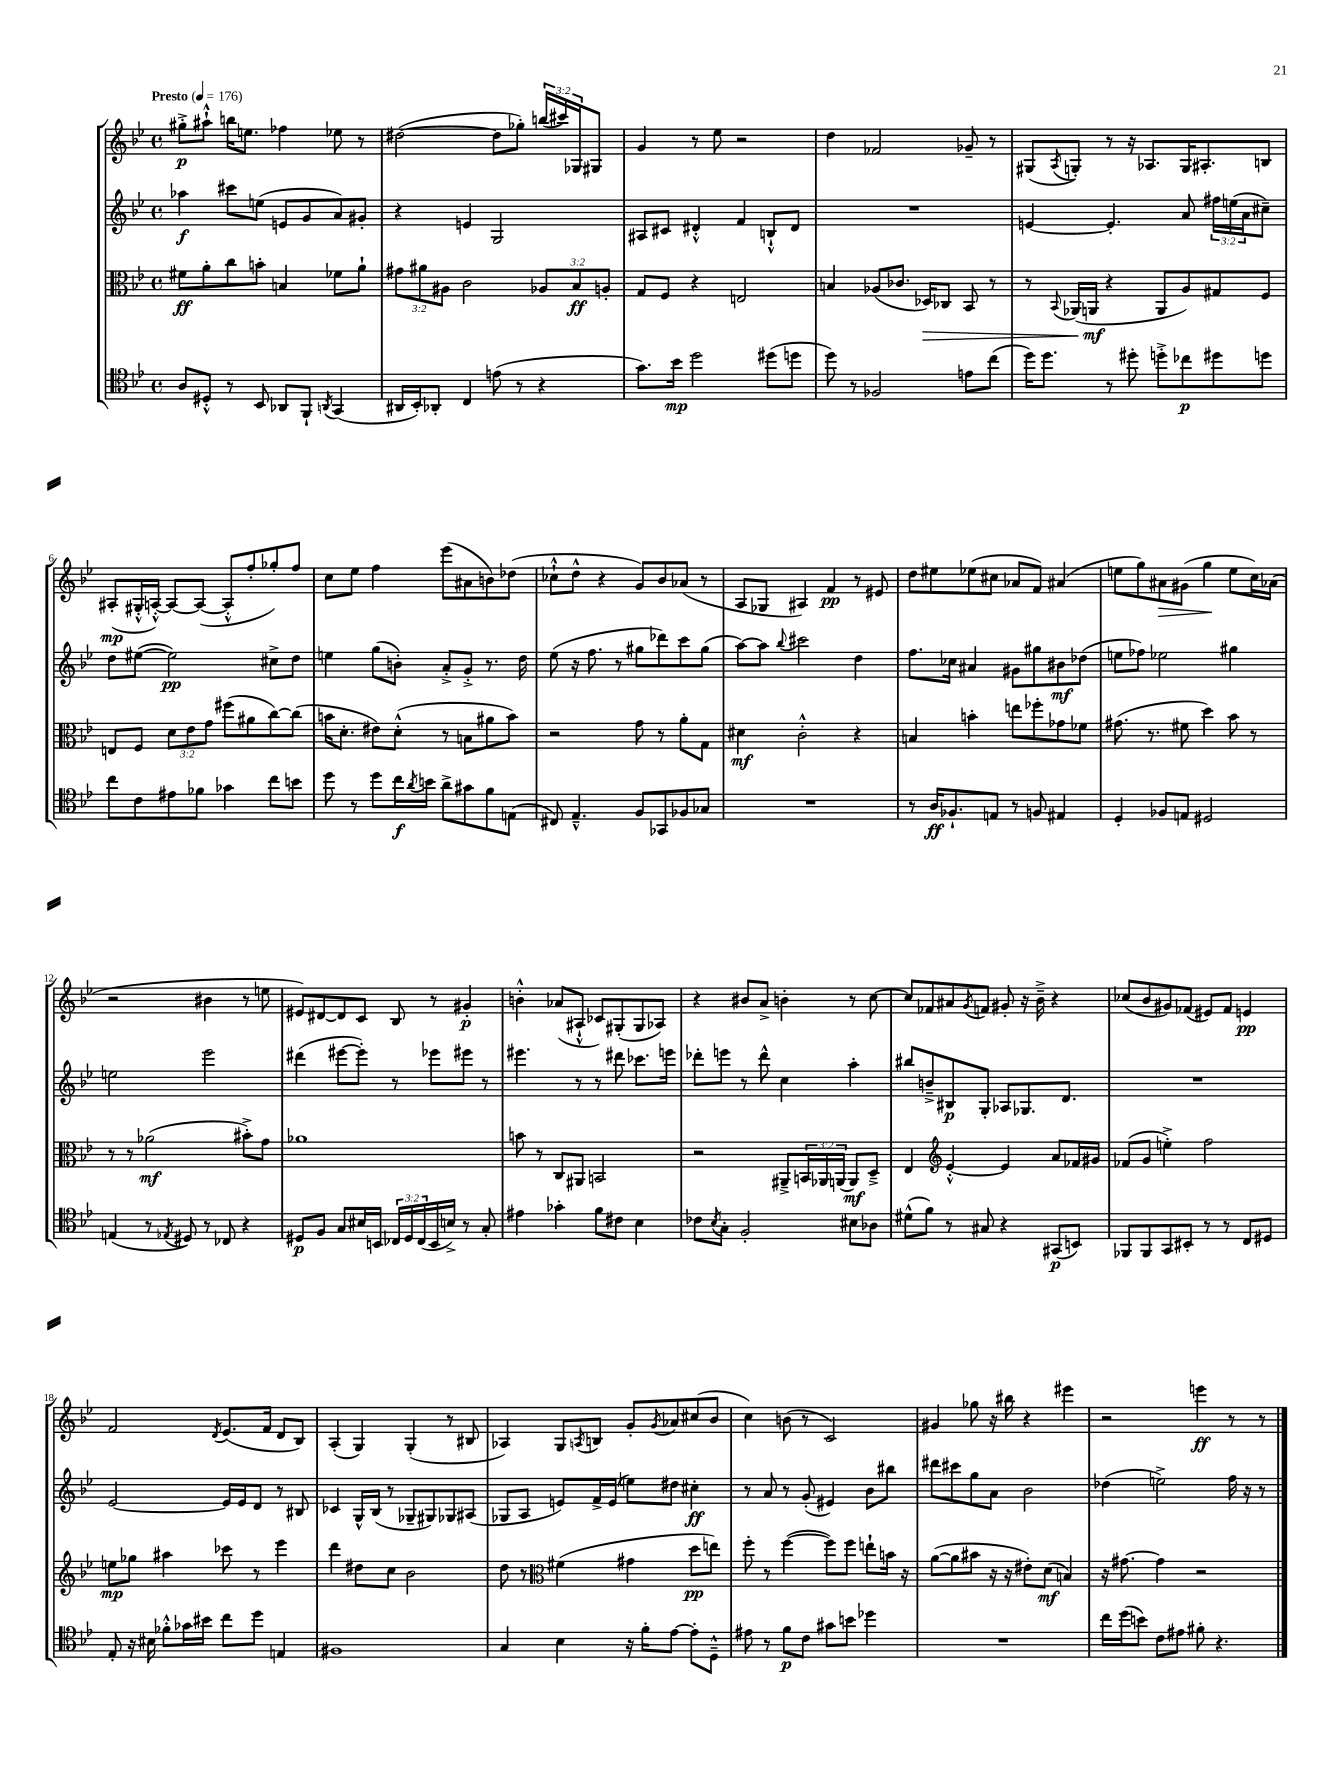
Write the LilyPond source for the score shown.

<<
\new StaffGroup <<
\new Staff = "s0" {
    \clef treble \key bes \major \defaultTimeSignature \time 4/4 \override Staff.TupletNumber.text = #tuplet-number::calc-fraction-text \tempo "Presto" 4 = 176
    gis''8-.->\p ais''8-!-^ b''16 e''8. fes''4 ees''8 r8 |
    dis''2~( dis''8 ges''8-.) \tuplet 3/2 { b''16( cis'''16) ges16 } gis8 |
    g'4 r8 ees''8 r2 |
    d''4 fes'2 ges'8-- r8 |
    gis8( \acciaccatura { a8 } g8-.) r8 r16 aes8. g16 ais8.-. b8 |
    ais8-.\mp( gis16-.-^ a16~-.-^) a8~ a8~( a8-.-^ f''8-. ges''8-.) f''8 |
    c''8 ees''8 f''4 ees'''8( ais'8 b'8) des''8( |
    ces''8-!-^ d''8-^ r4 g'8) bes'8 aes'8( r8 |
    a8 ges8 ais4) f'4\pp r8 eis'8 |
    d''8 eis''8 ees''8( cis''8 aes'8 f'8) ais'4( |
    e''8 g''8) ais'8\> gis'8( g''4\! e''8 c''16) aes'16( |
    r2 bis'4 r8 e''8 |
    eis'8) dis'8~ dis'8 c'8 bes8 r8 gis'4-.\p |
    b'4-.-^ aes'8( ais8-!-^ ces'8) gis8-.( gis8 aes8) |
    r4 bis'8 a'8-> b'4-. r8 c''8~ |
    c''8 fes'8 ais'8 \acciaccatura { g'8 } f'8 gis'8-. r16 bes'16---> r4 |
    ces''8( bes'8 gis'8) fes'8( eis'8) fes'8 e'4\pp |
    f'2 \acciaccatura { d'8 } ees'8.( f'16 d'8 bes8) |
    a4-.( g4) g4-.( r8 bis8 |
    aes4) g8 \acciaccatura { a8 } b8 g'8-. \acciaccatura { g'8 } aes'8 cis''8( bes'8 |
    c''4) b'8( r8 c'2) |
    gis'4 ges''8 r16 bis''16 r4 eis'''4 |
    r2 e'''4\ff r8 r8 \bar "|." |
}
\new Staff = "s1" {
    \clef treble \key bes \major \defaultTimeSignature \time 4/4 \override Staff.TupletNumber.text = #tuplet-number::calc-fraction-text
    aes''4\f cis'''8 e''8( e'8 g'8 a'8) gis'8-. |
    r4 e'4 g2 |
    ais8 cis'8 dis'4-.-^ f'4 b8-!-^ dis'8 |
    R1 |
    e'4~ e'4.-. a'8 \tuplet 3/2 { fis''16 e''16( a'16 } cis''8--) |
    d''8 eis''8~( eis''2\pp) cis''8-> d''8 |
    e''4 g''8( b'8-.) a'8-.-> g'8-.-> r8. d''16 |
    ees''8( r16 f''8. r8 gis''8 des'''8) c'''8 gis''8( |
    a''8~) a''8 \appoggiatura { bes''8 } cis'''2 d''4 |
    f''8. ces''16 ais'4 gis'8 gis''8 bis'8\mf des''8( |
    e''8 fes''8) ees''2 gis''4 |
    e''2 ees'''2 |
    dis'''4( eis'''8~ eis'''8-.) r8 ees'''8 eis'''8 r8 |
    eis'''4. r8 r8 dis'''8 ces'''8. e'''16 |
    des'''8-. e'''8 r8 des'''8-^ c''4 a''4-. |
    bis''8 b'8---> bis8\p g8-. aes8 ges8. d'8. |
    R1 |
    ees'2~ ees'16 ees'16 d'8 r8 bis8 |
    ces'4 g16-^ bes16( r8 ges8-- gis8) ges8 ais8( |
    ges8 a8 e'8) f'16-> e'16( e''8) dis''8 cis''4-.\ff |
    r8 a'8 r8 g'8-.( eis'4) bes'8 bis''8 |
    dis'''8 cis'''8 g''8 a'8 bes'2 |
    des''4( e''2->) f''16 r16 r8 \bar "|." |
}
\new Staff = "s2" {
    \clef alto \key bes \major \defaultTimeSignature \time 4/4 \override Staff.TupletNumber.text = #tuplet-number::calc-fraction-text
    fis'8\ff a'8-. c''8 b'8-. b4 fes'8 a'8-! |
    \tuplet 3/2 { gis'8 ais'8 ais8 } c'2 \tuplet 3/2 { aes8 bes8\ff a8-. } |
    g8 f8 r4 e2 |
    b4 aes8( ces'8. des16\>) ces8 bes,8 r8 |
    r8 \appoggiatura { bes,8 } aes,16( a,16\mf\! r4 a,8 a8) gis8 f8 |
    e8 f8 \tuplet 3/2 { d'8 ees'8 g'8 } fis''8( ais'8 c''8~) c''8( |
    b'16 d'8.-. eis'8) d'8-.-^( r8 b8 ais'8 b'8) |
    r2 g'8 r8 a'8-. g8 |
    dis'4\mf c'2-.-^ r4 |
    b4 b'4-. e''8 fes''8-. ges'8 fes'8 |
    gis'8.( r8. fis'8 d''4) bes'8 r8 |
    r8 r8 aes'2\mf( bis'8-.->) g'8 |
    aes'1 |
    b'8 r8 c8 ais,8 b,2 |
    r2 ais,8---> \tuplet 3/2 { b,16 aes,16 a,16( } a,8\mf) d8---> |
    ees4 \clef treble ees'4~-.-^ ees'4 a'8 fes'16 gis'16 |
    fes'8( g'8 e''4-.->) f''2 |
    e''8\mp ges''8 ais''4 ces'''8 r8 ees'''4 |
    d'''4 dis''8 c''8 bes'2 |
    d''8 r8 \clef alto fis'4( gis'4 d''8\pp e''8) |
    f''8-. r8 f''4~( f''8) f''8 e''8-! b'16 r16 |
    a'8~( a'8 bis'8 r16 r16 eis'8-.) d'8\mf( b4) |
    r16 gis'8.~ gis'4 r2 \bar "|." |
}
\new Staff = "s3" {
    \clef tenor \key bes \major \defaultTimeSignature \time 4/4 \override Staff.TupletNumber.text = #tuplet-number::calc-fraction-text
    a8 dis8-.-^ r8 bes,8 aes,8 f,8-! \acciaccatura { a,8 } g,4( |
    ais,16 bes,16-.) aes,8-. c4 e'8( r8 r4 |
    g'8.) bes'16\mp d''2 dis''8( d''8 |
    d''8) r8 fes2 e'8 c''8( |
    d''16) d''8. r8 dis''8-. d''8-.-> ces''8\p dis''8 d''8 |
    c''8 c'8 eis'8 fes'8 ges'4 c''8 b'8 |
    d''8 r8 d''8 c''16\f \acciaccatura { a'8 } b'16 a'8-> gis'8 f'8 e8( |
    cis8) ees4.---^ f8 ges,8 fes8 ges8 |
    R1 |
    r8 a16\ff fes8.-! e8 r8 f8 eis4 |
    d4-. fes8 e8 dis2 |
    e4( r8 \acciaccatura { ees8 } dis8) r8 ces8 r4 |
    dis8\p f8 g8 bis16 b,16 \tuplet 3/2 { ces16 dis16 ces16( } b,16 b16->) r8 g8-. |
    eis'4 ges'4-. f'8 cis'8 bes4 |
    ces'8 \acciaccatura { bes8 } g8-. f2-. bis8 aes8 |
    dis'8-^( f'8) r8 gis8 r4 gis,8\p( b,8) |
    fes,8 fes,8 g,8 bis,8-. r8 r8 c8 dis8 |
    ees8-. r16 bis16 fes'8-.-^ ges'16 bis'16 c''8 d''8 e4 |
    fis1 |
    g4 bes4 r16 f'16-. ees'8~ ees'8-. d8---^ |
    eis'8 r8 f'8\p c'8 gis'8 b'8 des''4 |
    R1 |
    c''16 d''16( b'8) c'8 eis'8 fis'8-. r4. \bar "|." |
}
>>
>>
